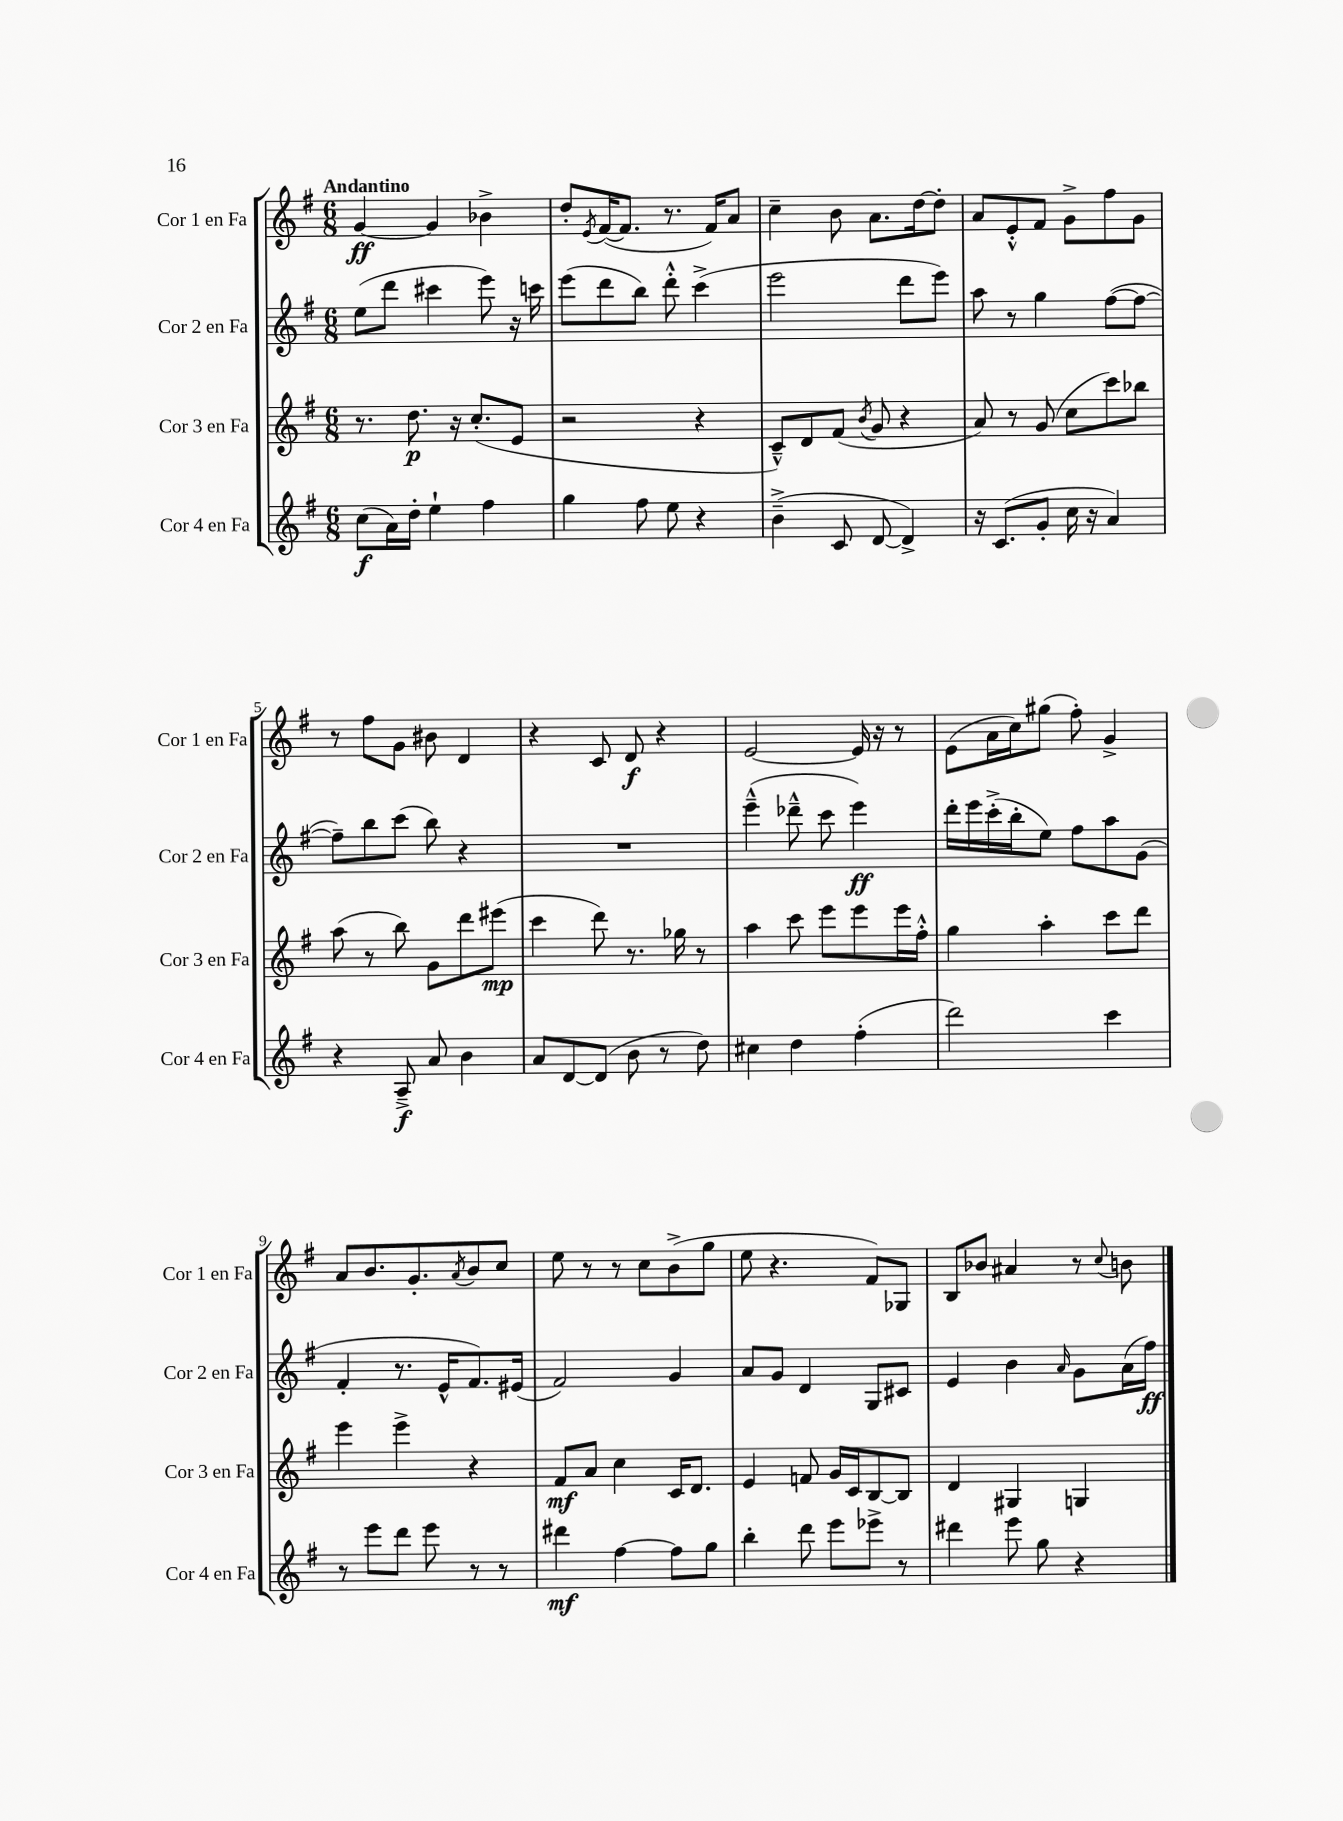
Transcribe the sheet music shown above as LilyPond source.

<<
\new StaffGroup <<
\new Staff = "s0" \with { instrumentName = "Cor 1 en Fa" shortInstrumentName = "Cor 1 en Fa" } {
    \clef treble \key g \major \numericTimeSignature \time 6/8 \tempo "Andantino"
    g'4~\ff g'4 bes'4-> |
    d''8-. \acciaccatura { e'8 } fis'16~( fis'8. r8. fis'16) a'8 |
    c''4-- b'8 a'8. d''16~ d''8-. |
    a'8 e'8-.-^ fis'8 g'8-> fis''8 g'8 |
    r8 fis''8 g'8 bis'8 d'4 |
    r4 c'8 d'8\f r4 |
    e'2~ e'16 r16 r8 |
    e'8( a'16 c''16) gis''8( fis''8-.) g'4-> |
    a'8 b'8. g'8.-. \acciaccatura { a'8 } b'8 c''8 |
    e''8 r8 r8 c''8 b'8->( g''8 |
    e''8 r4. fis'8) ges8 |
    b8 bes'8 ais'4 r8 \appoggiatura { c''8 } b'8 \bar "|." |
}
\new Staff = "s1" \with { instrumentName = "Cor 2 en Fa" shortInstrumentName = "Cor 2 en Fa" } {
    \clef treble \key g \major \numericTimeSignature \time 6/8
    e''8( d'''8 cis'''4 e'''8) r16 c'''16 |
    e'''8( d'''8 b''8) d'''8-.-^ c'''4->( |
    e'''2 d'''8 e'''8) |
    a''8 r8 g''4 fis''8~( fis''8~ |
    fis''8--) b''8 c'''8( b''8) r4 |
    R2. |
    e'''4---^( des'''8---^ c'''8 e'''4\ff) |
    d'''16-. e'''16 c'''16-.->( b''16-. e''8) fis''8 a''8 g'8( |
    fis'4-. r8. e'16-^ fis'8.) eis'16( |
    fis'2) g'4 |
    a'8 g'8 d'4 g8 cis'8 |
    e'4 b'4 \grace { a'16 } g'8 a'16( fis''16\ff) \bar "|." |
}
\new Staff = "s2" \with { instrumentName = "Cor 3 en Fa" shortInstrumentName = "Cor 3 en Fa" } {
    \clef treble \key g \major \numericTimeSignature \time 6/8
    r8. d''8.\p r16 c''8.-.( e'8 |
    r2 r4 |
    c'8---^) d'8 fis'8( \acciaccatura { b'8 } g'8 r4 |
    a'8) r8 g'8( c''8 c'''8) bes''8 |
    a''8( r8 b''8) g'8 d'''8 eis'''8\mp( |
    c'''4 d'''8) r8. ges''16 r8 |
    a''4 c'''8 e'''8 e'''8 e'''16 fis''16-.-^ |
    g''4 a''4-. c'''8 d'''8 |
    e'''4 e'''4-> r4 |
    fis'8\mf a'8 c''4 c'16 d'8. |
    e'4 f'8 g'16 c'16 b8~ b8 |
    d'4 gis4 g4 \bar "|." |
}
\new Staff = "s3" \with { instrumentName = "Cor 4 en Fa" shortInstrumentName = "Cor 4 en Fa" } {
    \clef treble \key g \major \numericTimeSignature \time 6/8
    c''8\f( a'16) d''16-. e''4-! fis''4 |
    g''4 fis''8 e''8 r4 |
    b'4--->( c'8 d'8~ d'4->) |
    r16 c'8.( g'8-. c''16 r16 a'4) |
    r4 a8--->\f a'8 b'4 |
    a'8 d'8~ d'8( b'8 r8 d''8) |
    cis''4 d''4 fis''4-.( |
    d'''2) c'''4 |
    r8 e'''8 d'''8 e'''8 r8 r8 |
    dis'''4\mf fis''4~ fis''8 g''8 |
    b''4-. d'''8 e'''8 ees'''8-> r8 |
    dis'''4 e'''8 g''8 r4 \bar "|." |
}
>>
>>
